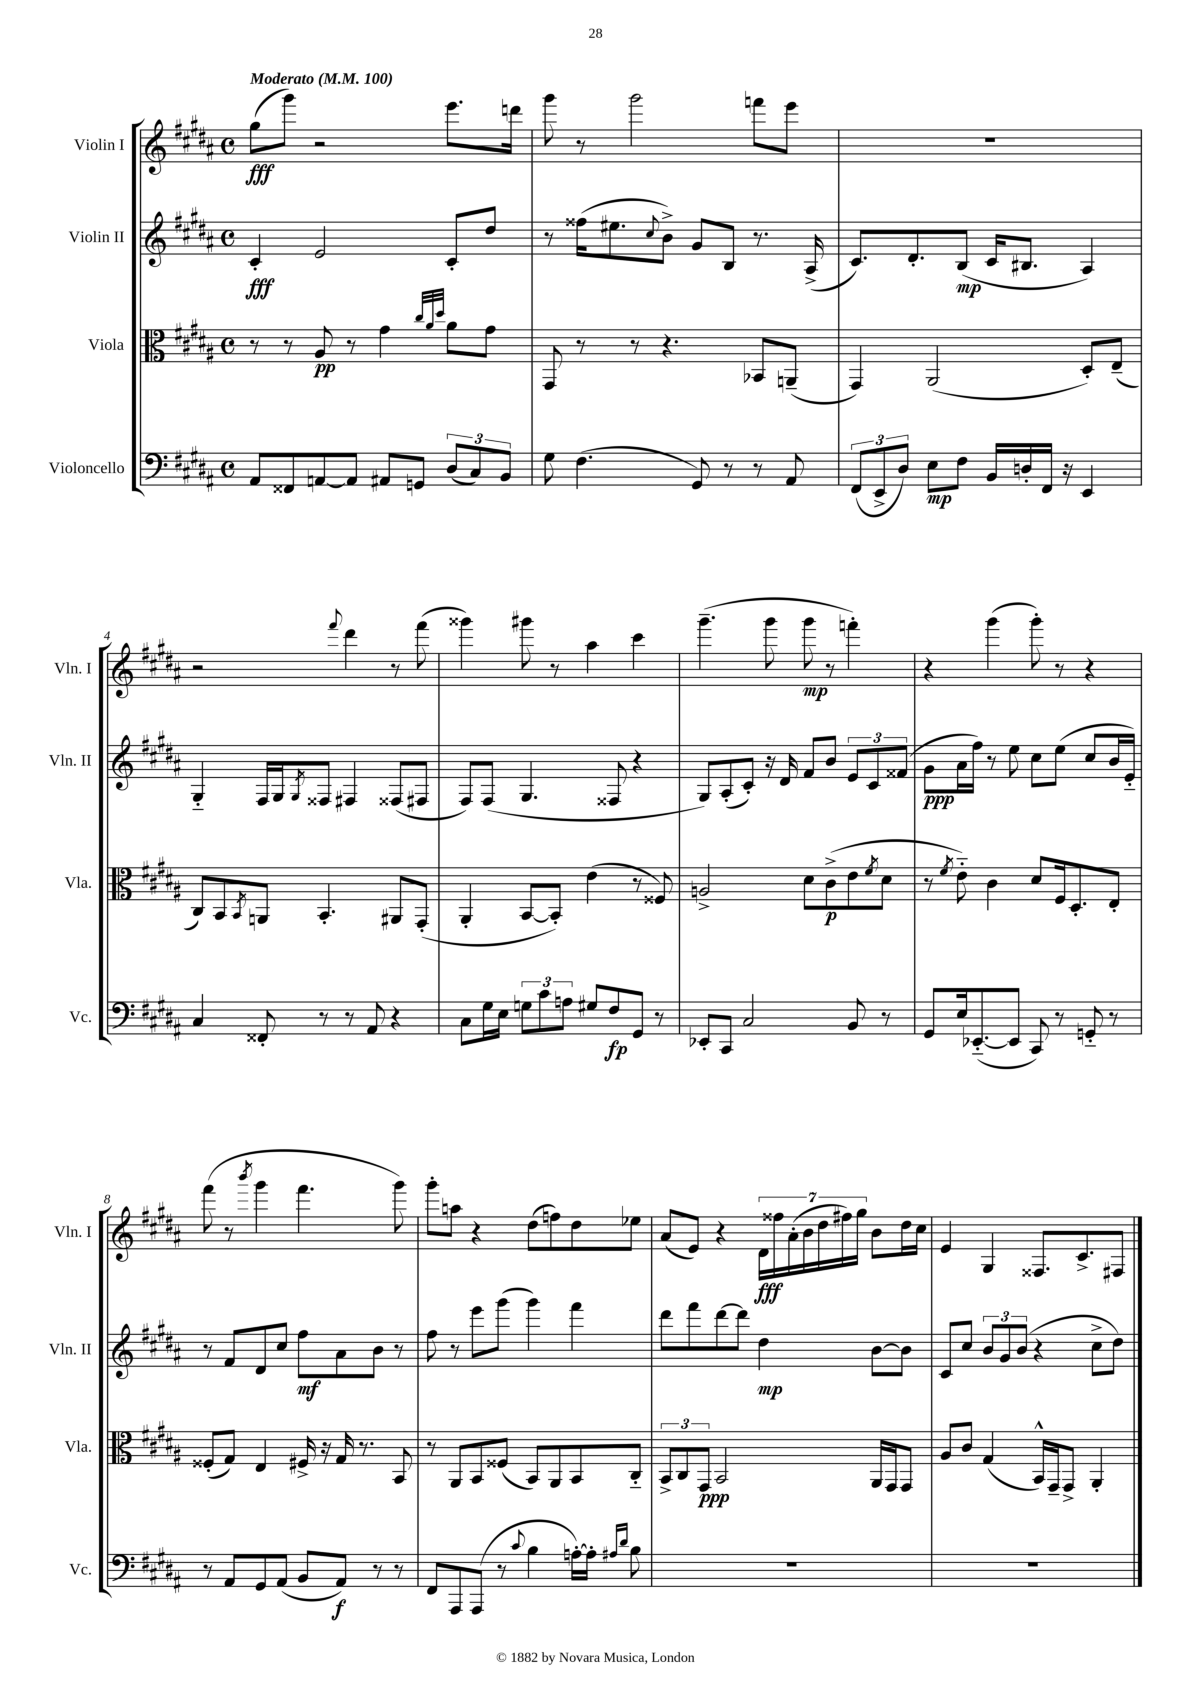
<<
\new StaffGroup <<
\new Staff = "s0" \with { instrumentName = "Violin I" shortInstrumentName = "Vln. I" } {
    \clef treble \key b \major \defaultTimeSignature \time 4/4 \tempo "Moderato" 4 = 100
    gis''8\fff( gis'''8) r2 e'''8. d'''16 |
    gis'''8 r8 gis'''2 f'''8 e'''8 |
    R1 |
    r2 \appoggiatura { fis'''8 } dis'''4 r8 fis'''8( |
    gisis'''4) gis'''8 r8 ais''4 cis'''4 |
    gis'''4.--( gis'''8 gis'''8\mp r8 f'''4-.) |
    r4 gis'''4( gis'''8-.) r8 r4 |
    fis'''8( r8 \acciaccatura { b'''8 } gis'''4 fis'''4. gis'''8) |
    gis'''8-. a''8 r4 dis''8( f''8) dis''8 ees''8 |
    ais'8( e'8) r4 \tuplet 7/4 { dis'16\fff fisis''16 ais'16-.( b'16 dis''16 fis''16) gis''16 } b'8 dis''16 cis''16 |
    e'4 gis4 fisis8. cis'8.-> fis8 \bar "|." |
}
\new Staff = "s1" \with { instrumentName = "Violin II" shortInstrumentName = "Vln. II" } {
    \clef treble \key b \major \defaultTimeSignature \time 4/4
    cis'4-.\fff e'2 cis'8-. dis''8 |
    r8 fisis''16( eis''8. \appoggiatura { cis''8 } b'8->) gis'8 b8 r8. ais16->( |
    cis'8.) dis'8.-. b8\mp( cis'16 bis8. ais4) |
    gis4-_ fis16 gis16 \acciaccatura { gis8 } fisis8 fis4 fisis8( fis8 |
    fis8) fis8( gis4. fisis8 r4 |
    gis8) ais8-.( cis'8-.) r16 dis'16 fis'8 b'8 \tuplet 3/2 { e'8 cis'8 fisis'8( } |
    gis'8\ppp ais'16 fis''16) r8 e''8 cis''8 e''8( cis''8 b'16 e'16-_) |
    r8 fis'8 dis'8 cis''8 fis''8\mf ais'8 b'8 r8 |
    fis''8 r8 e'''8 gis'''8( gis'''4) fis'''4 |
    dis'''8 fis'''8 dis'''8~ dis'''8 dis''4\mp b'8~ b'8 |
    cis'8 cis''8 \tuplet 3/2 { b'8 gis'8 b'8( } r4 cis''8-> dis''8) \bar "|." |
}
\new Staff = "s2" \with { instrumentName = "Viola" shortInstrumentName = "Vla." } {
    \clef alto \key b \major \defaultTimeSignature \time 4/4
    r8 r8 ais8\pp r8 gis'4 \grace { cis''32 ais'32 dis''32 } ais'8 gis'8 |
    gis,8 r8 r8 r4. bes,8 a,8--( |
    gis,4) ais,2( dis8-.) e8--( |
    cis8) b,8 \acciaccatura { b,8 } a,8 b,4.-. ais,8 gis,8-.( |
    ais,4-. b,8~ b,8-.) e'4( r8 fisis8) |
    a2-> dis'8 cis'8->\p( e'8 \acciaccatura { fis'8 } dis'8 |
    r8 \acciaccatura { fis'8 } e'8-_) cis'4 dis'8 fis16 dis8.-. e8-. |
    fisis8-.( gis8) e4 fis16-> r16 gis16 r8. b,8 |
    r8 ais,8 b,8 fisis8( b,8) ais,8 b,8 cis8-_ |
    \tuplet 3/2 { b,8-> cis8 gis,8\ppp } b,2 ais,16 gis,16 gis,8 |
    ais8 cis'8 gis4( b,16-^) gis,16-- gis,8-> ais,4-. \bar "|." |
}
\new Staff = "s3" \with { instrumentName = "Violoncello" shortInstrumentName = "Vc." } {
    \clef bass \key b \major \defaultTimeSignature \time 4/4
    ais,8 fisis,8 a,8~ a,8 ais,8 g,8 \tuplet 3/2 { dis8( cis8) b,8 } |
    gis8 fis4.( gis,8) r8 r8 ais,8 |
    \tuplet 3/2 { fis,8( e,8-> dis8) } e8\mp fis8 b,16 d16-. fis,16 r16 e,4 |
    cis4 fisis,8-. r8 r8 ais,8 r4 |
    cis8 gis16 e16 \tuplet 3/2 { g8 cis'8 a8 } gis8 fis8\fp gis,8 r8 |
    ees,8-. cis,8 cis2 b,8 r8 |
    gis,8 e16 ees,8.~-_( ees,8 cis,8) r8 g,8-_ r8 |
    r8 ais,8 gis,8 ais,8( b,8 ais,8\f) r8 r8 |
    fis,8 ais,,8 ais,,8( r8 \appoggiatura { cis'8 } b4 a16~-.) a16-. \grace { ais16 dis'16 } b8 |
    R1 |
    R1 \bar "|." |
}
>>
>>
